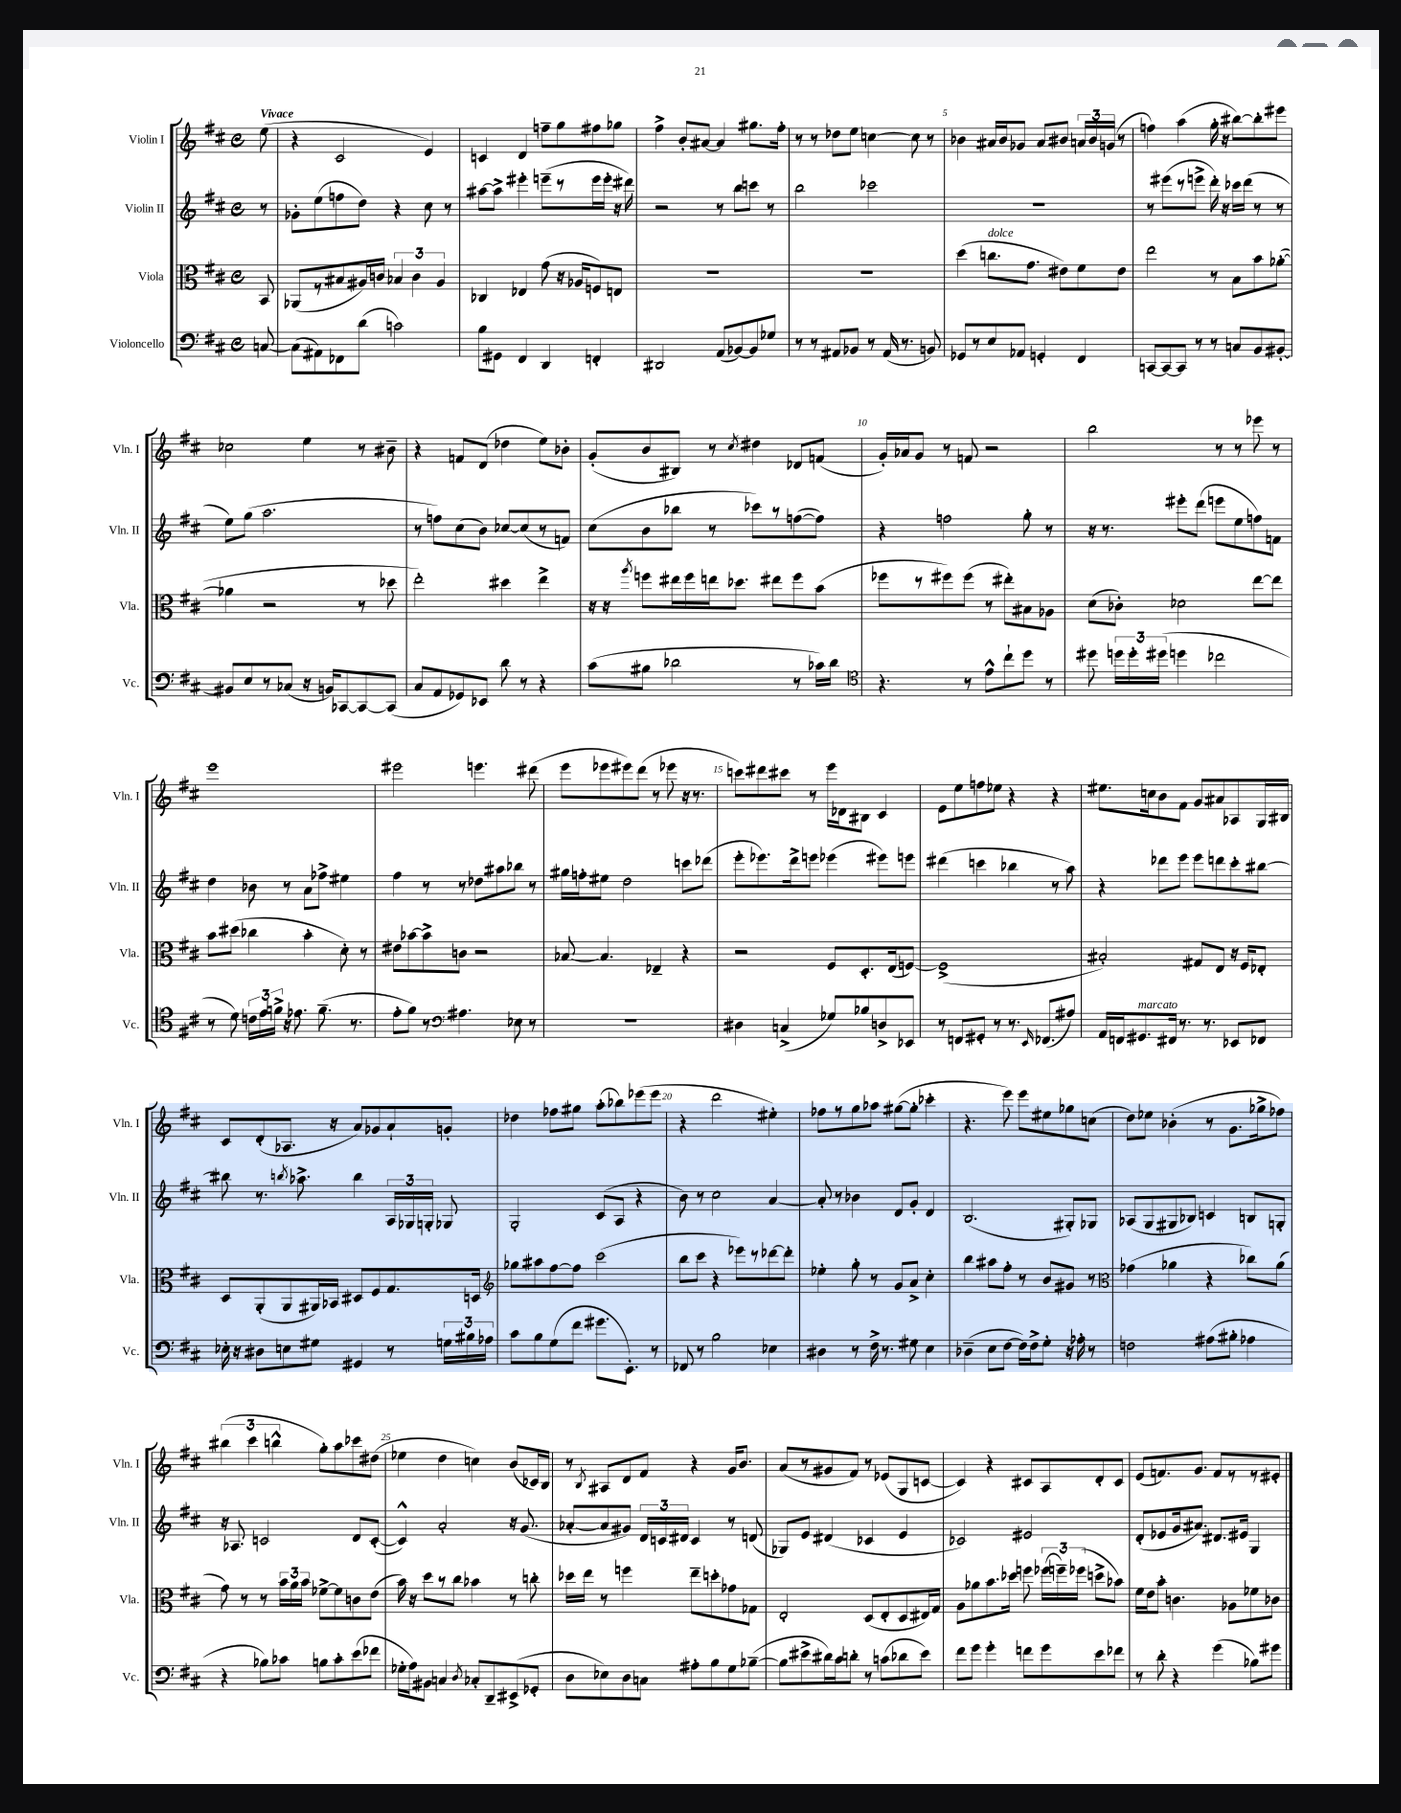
<<
\new StaffGroup <<
\new Staff = "s0" \with { instrumentName = "Violin I" shortInstrumentName = "Vln. I" } {
    \clef treble \key d \major \defaultTimeSignature \time 4/4 \partial 8 \tempo "Vivace"
    \autoBeamOff e''8( |
    r4 cis'2 e'4) |
    c'4 d'4 f''8[-- g''8 fis''8 ges''8] |
    fis''4-> b'8[-. ais'8]~ ais'4 gis''8.[ fis''16]-. |
    r8 r8 des''8[ e''8] c''4~ c''8 r8 |
    bes'4 ais'16[ bes'16 ges'8] ais'8[ bis'8] \tuplet 3/2 { a'16[ bis'16 g'16]( } r8 |
    f''4) a''4( g''16-. r16 bis''8[~) bis''8-. eis'''8] |
    ces''2 e''4 r8 bis'8-- |
    r4 f'8[ d'8]( des''4 e''8[) bes'8]-. |
    g'8[-.( b'8 bis8]) r8 \acciaccatura { cis''8 } dis''4 des'8[ f'8]( |
    g'16[-.) aes'16 g'8] r8 f'8 r2 |
    b''2 r8 r8 ees'''8 r8 |
    e'''1 |
    eis'''2 e'''4. dis'''8( |
    e'''8[ ees'''8 eis'''8) d'''8]( r8 ees'''8 r16 r8. |
    c'''8[) dis'''8 cis'''8] r8 e'''16[ des'16 bis8] cis'4 |
    e'8[ e''8 f''8 ees''8] r4 r4 |
    eis''8.[ c''16 b'8 fis'8] g'8[ ais'8 aes8 g16 bis16] |
    cis'8[ d'8-.( aes8.] r16 a'8[) ges'8 a'8-! g'8]-. |
    des''4 fes''8[ gis''8] a''8[-.( bes''8) ees'''8( ees'''8] |
    r4 d'''2 eis''4-.) |
    fes''8[ r8 g''8 aes''8] gis''8[~( gis''8]-. ces'''4-. |
    r4. e'''8) e'''8[ eis''8 ges''8 c''8]( |
    d''8[) ees''8] bes'4-.( r8 g'8.[ ges''16-> fes''8]) |
    \tuplet 3/2 { bis''4( cis'''4 b''4-^ } g''8[-.) a''8 ces'''8 dis''8]( |
    ees''4 d''4 c''4) b'8[( ces'16) b16] |
    r8 \acciaccatura { b8 } ais8[ d'8 fis'8] r4 g'16[ b'8.] |
    a'8[( r8 gis'8 fis'8]) r8 ees'8[( g8 c'8]~ |
    c'4) r4 cis'8[ a8 d'8-. cis'8] |
    e'8[( f'8.) g'8.] f'8[ r8 r8 eis'8]-. \bar "|." |
}
\new Staff = "s1" \with { instrumentName = "Violin II" shortInstrumentName = "Vln. II" } {
    \clef treble \key d \major \defaultTimeSignature \time 4/4 \partial 8
    \autoBeamOff r8 |
    ges'8[-. e''8( f''8 d''8]) r4 cis''8 r8 |
    ais''8[~ ais''8]-> eis'''4-. e'''8[--( r8 e'''16 e'''16]-. r16 dis'''16) |
    r2 r8 b''8[ c'''8] r8 |
    b''2 ces'''2 |
    R1 |
    r8 eis'''8[( r8 e'''8]-> d'''16-.) r16 ces'''16[ d'''16]( r8 r8 |
    e''8[) g''8]( a''2. |
    r8 f''8[) cis''8( b'8]) ces''8[~ ces''8( r8 f'8]) |
    cis''8[( b'8 bes''8] r8 ces'''8[) r8 f''8~( f''8]) |
    r4 f''2 g''8-. r8 |
    r16 r8. eis'''8[-. d'''8]( e'''8[ e''8 f''8) f'8] |
    d''4 bes'8 r8 a'8[ fes''8]-> eis''4 |
    fis''4 r8 r8 des''8[ ais''8 bes''8] r8 |
    gis''16[ f''16-. eis''8] d''2 c'''8[ des'''8]( |
    e'''8[-. ees'''8.) d'''16-> e'''8] ees'''4( eis'''8[) e'''8] |
    dis'''4( c'''4 bes''4 r8 a''8) |
    r4 des'''8[ e'''8] e'''8[ d'''8 cis'''8-. bis''8]~ |
    bis''8 r8. \acciaccatura { b''8 } aes''8.-> b''4 \tuplet 3/2 { a16[ ges16 g16]-. } ges8 |
    g2-. cis'8[( a8] r4 |
    b'8) r8 cis''2 a'4~ |
    a'8-. r8 bes'4 d'8[ g'8]-. d'4 |
    b2.( gis8[-.) ges8] |
    aes8[( g8 gis8 bes8]) c'4 b8[ g8]-. |
    r16 aes8. c'2 d'8[ c'8]~-.( |
    c'4-^) a'2-. r16 g'8.( |
    aes'8[~-. aes'8 gis'8]) \tuplet 3/2 { d'16[ c'16 dis'16] } c'4 r8 d'8( |
    ges8[) e'8] dis'4( ces'4 e'4 |
    ces'2) eis'2 |
    d'8[-.( ees'8 g'16 ais'8.]) dis'8.[ eis'16] g4 \bar "|." |
}
\new Staff = "s2" \with { instrumentName = "Viola" shortInstrumentName = "Vla." } {
    \clef alto \key d \major \defaultTimeSignature \time 4/4 \partial 8
    \autoBeamOff b,8 |
    aes,8[( r8 bis8 ais16) c'16] \tuplet 3/2 { bes4 c'4 ais4 } |
    ces4 ees4 g'8( r16 aes16[ f8) e8] |
    R1 |
    R1 |
    d''4( c''8.[^\markup { \italic "dolce" } g'8.] eis'8[) fis'8 eis'8] |
    e''2 r8 b8[ b'8 aes'8]~-.( |
    aes'4 r2 r8 des''8 |
    e''2-.) dis''4 e''4-> |
    r16 r16 \acciaccatura { a''8 } f''8[ eis''16 f''16 e''16 des''8.] eis''8[ f''8 b'8]( |
    fes''8[ r8 fis''8) fis''8]( r8 eis''8[-.) bis8 aes8] |
    d'8[( ces'8]-.) des'2 e''8[~ e''8] |
    b'8[ dis''8]( ces''4 b'4-. d'8-.) r8 |
    eis'8[ bes'8~ bes'8-> c'8] r2 |
    bes8~ bes4. ees4-- r4 |
    r2 fis8[ d8.-. e16( f8]~) |
    f1->( |
    bis2-.) gis8[ e8] r16 fis16[ ees8]-. |
    d8[ a,8-.( a,8 ais,16) bes,16] dis8[ fis8 g8. d16] |
    \clef treble ges''8[ ais''8 fis''8~ fis''8] cis'''2( |
    b''8[ cis'''8] r4 ees'''8[) r8 des'''8~ des'''8]-. |
    ees''4-. g''8-. r8 g'8[ a'8]-> cis''4-. |
    b''4 ais''8[ fis''8]-. r8 b'8[ gis'8] r8 |
    \clef alto ges'4( aes'4 r4 ces''8[) aes'8]( |
    g'8) r8 r8 \tuplet 3/2 { b'16[ a'16 b'16] } fes'8[~-> fes'8 c'8 e'8]( |
    b'16) r16 d''8[ r8 cis''8] bes'4 r8 c''8-. |
    des''16[ e''16] r8 f''4 e''8[-- d''8-. ges'8 ges8] |
    e2-. d8[( e8-. d8 eis16) g16] |
    a8[ aes'8 b'8. des''16] f''8 \tuplet 3/2 { fes''16[( f''16--) fes''16]( } d''8[-> bes'8]) |
    fis'16[ e'16 b'8]-. c'4. aes8[ fes'8 ces'8] \bar "|." |
}
\new Staff = "s3" \with { instrumentName = "Violoncello" shortInstrumentName = "Vc." } {
    \clef bass \key d \major \defaultTimeSignature \time 4/4 \partial 8
    \autoBeamOff c8~ |
    c8[( ais,8) fes,8 d'8]( c'2) |
    b8[ gis,8] fis,4 d,4 f,4-. |
    dis,2 a,8[( bes,8~) bes,8 ges8] |
    r8 r8 ais,8[ bes,8] r8 ais,16( r8. b,8) |
    ges,8[ r8 e8 aes,8] g,4-. fis,4 |
    c,8[~ c,8~ c,8] r8 r8 c8[ b,8 bis,8]~-. |
    bis,8[ e8 r8 ces8]( r16 b,16[) ces,8~ ces,8~ ces,8]( |
    cis8[ a,8 ges,8) ees,8] d'8 r8 r4 |
    cis'8[( bis8] des'2 r8 ces'16[) des'16] |
    \clef tenor r4. r8 e'8[-^ cis''8-! d''8] r8 |
    dis''8 \tuplet 3/2 { d''16[ d''16-. dis''16]( } d''4 ces''2 |
    r8 d'8) \tuplet 3/2 { c'16[ e'16 f'16]-> } r16 ees'8. f'8.--( r8. |
    e'8[-. fis'8]) r8 \clef bass ais4. ees8 r8 |
    r1 |
    dis4 c4->( ges8[) bes8 d8-> ees,8] |
    r8 f,8[ gis,8]-. r8 r8. \grace { e,16 } fes,8.[( ais8]) |
    a,16[ f,16 gis,8.^\markup { \italic "marcato" } fis,16] r8. r8. ees,8[ fes,8] |
    ees16-. r16 dis8[ e8 gis8] gis,4 r8 \tuplet 3/2 { g16[ bis16 aes16] } |
    cis'8[ b8 g8( fis'8] gis'8.[ e,8.]-.) r8 |
    fes,8 r8 b2 ees4 |
    dis4 r8 fis16-> r8. gis8 e4 |
    des4--( e8[ fis8]~ fis16[) fis16-> g8]-. r16 aes16-. r8 |
    f2 ais8[( bis8]-. aes4 |
    r4 bes8[) ces'8] b8[ ces'8-. e'8( fes'8] |
    ges16[-. a16) bis,8] c4 \acciaccatura { d8 } ces8[-. d,8-- eis,8->( ges,8]-. |
    d8[ ees8) d8 c8] ais8[-. b8 g8 bes8]~--( |
    bes8[ eis'8-> dis'16) cis'16 d'8]-. r8 c'8[( des'8 eis'8]) |
    fis'8[ g'8] g'4-. f'8[ g'8 e'8 fes'8] |
    r8 d'8-. r4 g'4( bes8[) gis'8] \bar "|." |
}
>>
>>
\layout { \context { \Score \override BarNumber.break-visibility = ##(#f #t #t) barNumberVisibility = #(every-nth-bar-number-visible 5) } }
